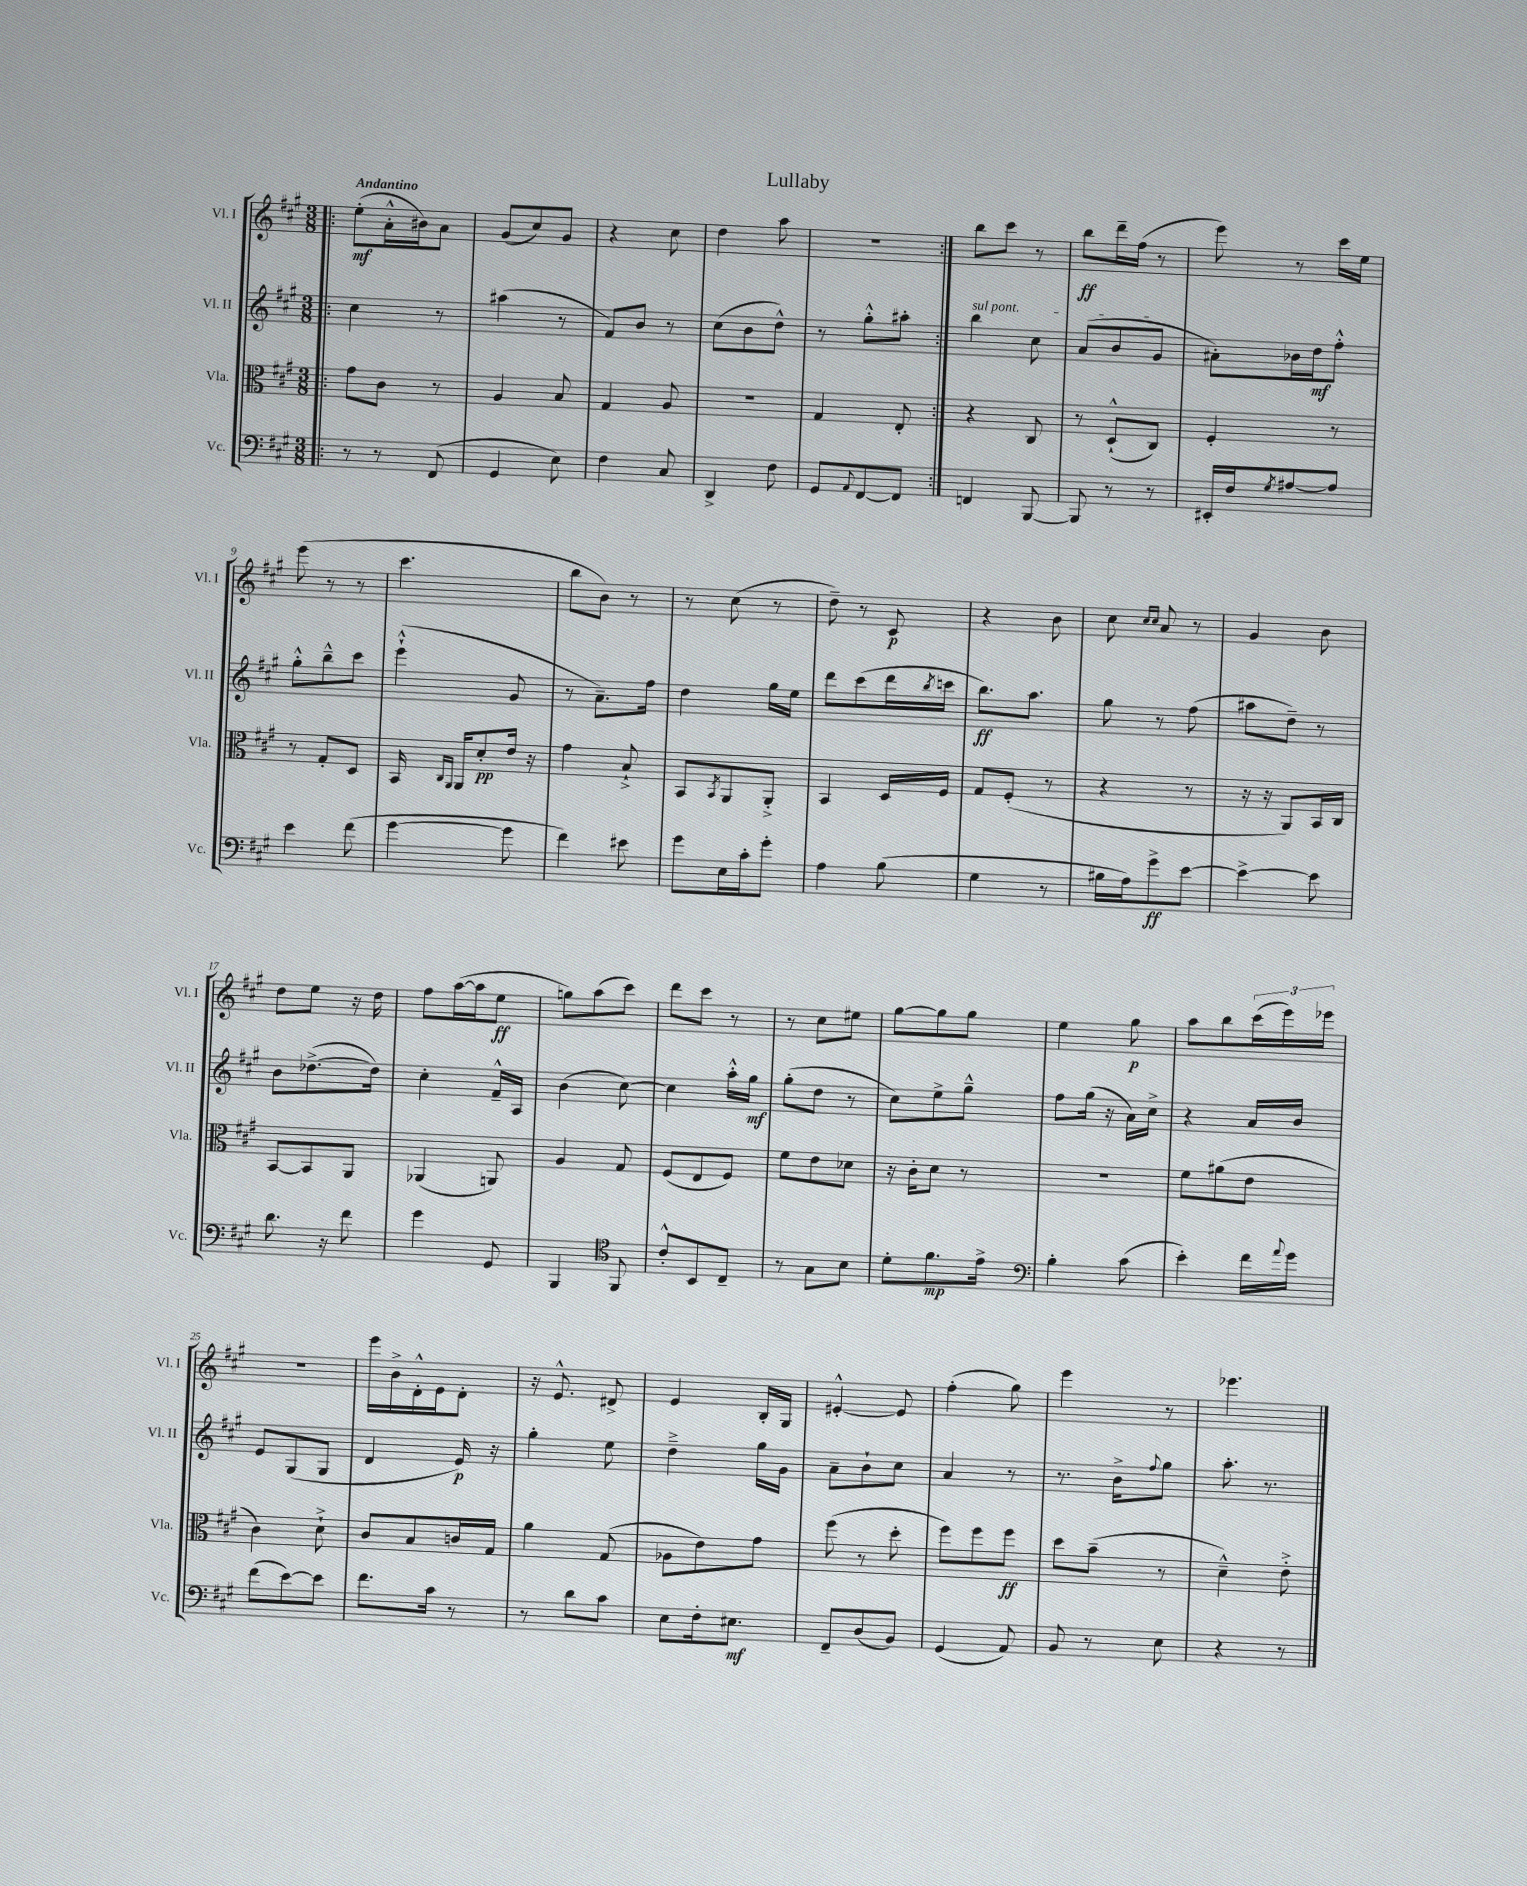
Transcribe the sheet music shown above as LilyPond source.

\header { title = "Lullaby" }
<<
\new StaffGroup <<
\new Staff = "s0" \with { instrumentName = "Vl. I" shortInstrumentName = "Vl. I" } {
    \clef treble \key a \major \numericTimeSignature \time 3/8 \tempo "Andantino"
    \repeat volta 2 { \bar ".|:" e''8-.\mf( a'16-.-^ bis'16) a'8 |
    gis'8( cis''8) gis'8 |
    r4 cis''8 |
    d''4 a''8 |
    R4. | }
    b''8 cis'''8 r8 |
    b''8\ff d'''16-- fis''16( r8 |
    e'''8) r8 cis'''16 e''16 |
    e'''8( r8 r8 |
    cis'''4. |
    b''8 b'8) r8 |
    r8 cis''8( r8 |
    d''8--) r8 cis'8\p |
    r4 b'8 |
    cis''8 \grace { cis''16 cis''16 } a'8 r8 |
    gis'4 b'8 |
    d''8 e''8 r16 d''16 |
    fis''8 a''16~( a''16 e''8\ff |
    g''8) a''8( cis'''8) |
    d'''8 cis'''8 r8 |
    r8 cis''8 eis''8 |
    gis''8~ gis''8 gis''8 |
    e''4 gis''8\p |
    a''8 b''8 \tuplet 3/2 { cis'''16( e'''16) ees'''16 } |
    R4. |
    e'''16 b'16-> d'16-.-^ e'16 d'8-. |
    r16 e'8.-^ dis'8-> |
    e'4 b16-. gis16 |
    eis'4~-.-^ eis'8 |
    fis''4-.( gis''8) |
    e'''4 r8 |
    ees'''4. \bar "|." |
}
\new Staff = "s1" \with { instrumentName = "Vl. II" shortInstrumentName = "Vl. II" } {
    \clef treble \key a \major \numericTimeSignature \time 3/8
    \repeat volta 2 { \bar ".|:" cis''4 r8 |
    ais''4( r8 |
    fis'8) b'8 r8 |
    cis''8( b'8 d''8-^) |
    r8 gis''8-.-^ ais''8-. | }
    \once \override TextSpanner.bound-details.left.text = \markup { \italic "sul pont." } b''4\startTextSpan cis''8 |
    a'8( b'8 gis'8\stopTextSpan |
    ais'8-.) bes'16 d''16\mf fis''8-.-^ |
    gis''8-.-^ b''8---^ cis'''8 |
    e'''4-!-^( gis'8 |
    r8 a'8.--) fis''16 |
    d''4 gis''16 e''16 |
    d'''8 cis'''8( d'''16 \acciaccatura { b''8 } c'''16 |
    b''8.\ff) a''8. |
    gis''8 r8 fis''8( |
    ais''8 d''8--) r8 |
    b'8 des''8.~->( des''16) |
    cis''4-. fis'16---^ a16 |
    b'4( cis''8~) |
    cis''4 a''16-.-^ gis''16\mf |
    gis''8-.( d''8 r8 |
    cis''8) e''8-> gis''8---^ |
    fis''8 gis''16( r16 a'16) cis''16-> |
    r4 a'16 b'16 |
    e'8 gis8( gis8 |
    d'4 e'16\p) r16 |
    gis''4-. e''8 |
    d''4---> gis''16 gis'16 |
    a'8-- b'8-! cis''8 |
    a'4 r8 |
    r8. b'16-> \appoggiatura { fis''8 } gis''8 |
    a''8.-. r8. \bar "|." |
}
\new Staff = "s2" \with { instrumentName = "Vla." shortInstrumentName = "Vla." } {
    \clef alto \key a \major \numericTimeSignature \time 3/8
    \repeat volta 2 { \bar ".|:" gis'8 cis'8 r8 |
    a4 b8 |
    gis4 a8 |
    R4. |
    gis4 e8-. | }
    r4 cis8 |
    r8 d8-!-^( cis8) |
    fis4-. r8 |
    r8 gis8-. d8 |
    b,16 \grace { cis16 a,16 } a,16 d'8-.\pp e'16 r16 |
    gis'4 b8-!-> |
    b,8 \acciaccatura { b,8 } a,8 a,8-.-> |
    b,4 d16 fis16 |
    gis8 fis8-.( r8 |
    r4 r8 |
    r16 r16 a,8) b,16 cis16 |
    b,8~ b,8 a,8 |
    aes,4( a,8) |
    a4 gis8 |
    fis8( e8 fis8) |
    fis'8 e'8 des'8 |
    r16 cis'16-. d'8 r8 |
    R4. |
    fis'8 ais'8( e'8 |
    cis'4) d'8-!-> |
    cis'8 b8 c'16 gis16 |
    a'4 gis8( |
    aes8 e'8) gis'8 |
    fis''8( r8 d''8-. |
    fis''8) fis''8 fis''8\ff |
    d''8 b'8--( r8 |
    d'4---^) e'8-.-> \bar "|." |
}
\new Staff = "s3" \with { instrumentName = "Vc." shortInstrumentName = "Vc." } {
    \clef bass \key a \major \numericTimeSignature \time 3/8
    \repeat volta 2 { \bar ".|:" r8 r8 fis,8( |
    gis,4 e8) |
    fis4 cis8 |
    d,4-> fis8 |
    gis,8 \appoggiatura { a,8 } fis,8~ fis,8 | }
    f,4 b,,8~ |
    b,,8 r8 r8 |
    eis,16-. fis16 \acciaccatura { gis8 } ais8~ ais8 |
    e'4 fis'8( |
    gis'4~ gis'8 |
    fis'4) eis'8 |
    gis'8 e16 cis'16-. gis'8-. |
    a4 b8( |
    gis4 r8 |
    bis16 a16) gis'8->\ff e'8~ |
    e'4~-> e'8 |
    d'8. r16 fis'8 |
    gis'4 gis,8 |
    b,,4 \clef tenor fis,8 |
    cis'8-.-^ b,8 cis8-- |
    r8 gis8 b8 |
    d'8-. fis'8.\mp e'16-> |
    \clef bass b4-. cis'8( |
    e'4-.) fis'16 \appoggiatura { a'8 } gis'16 |
    fis'8( e'8~) e'8 |
    fis'8. cis'16 r8 |
    r8 d'8 cis'8 |
    e8 fis16-. eis8.\mf |
    fis,8-- d8( b,8) |
    gis,4( a,8) |
    b,8 r8 e8 |
    r4 r8 \bar "|." |
}
>>
>>
